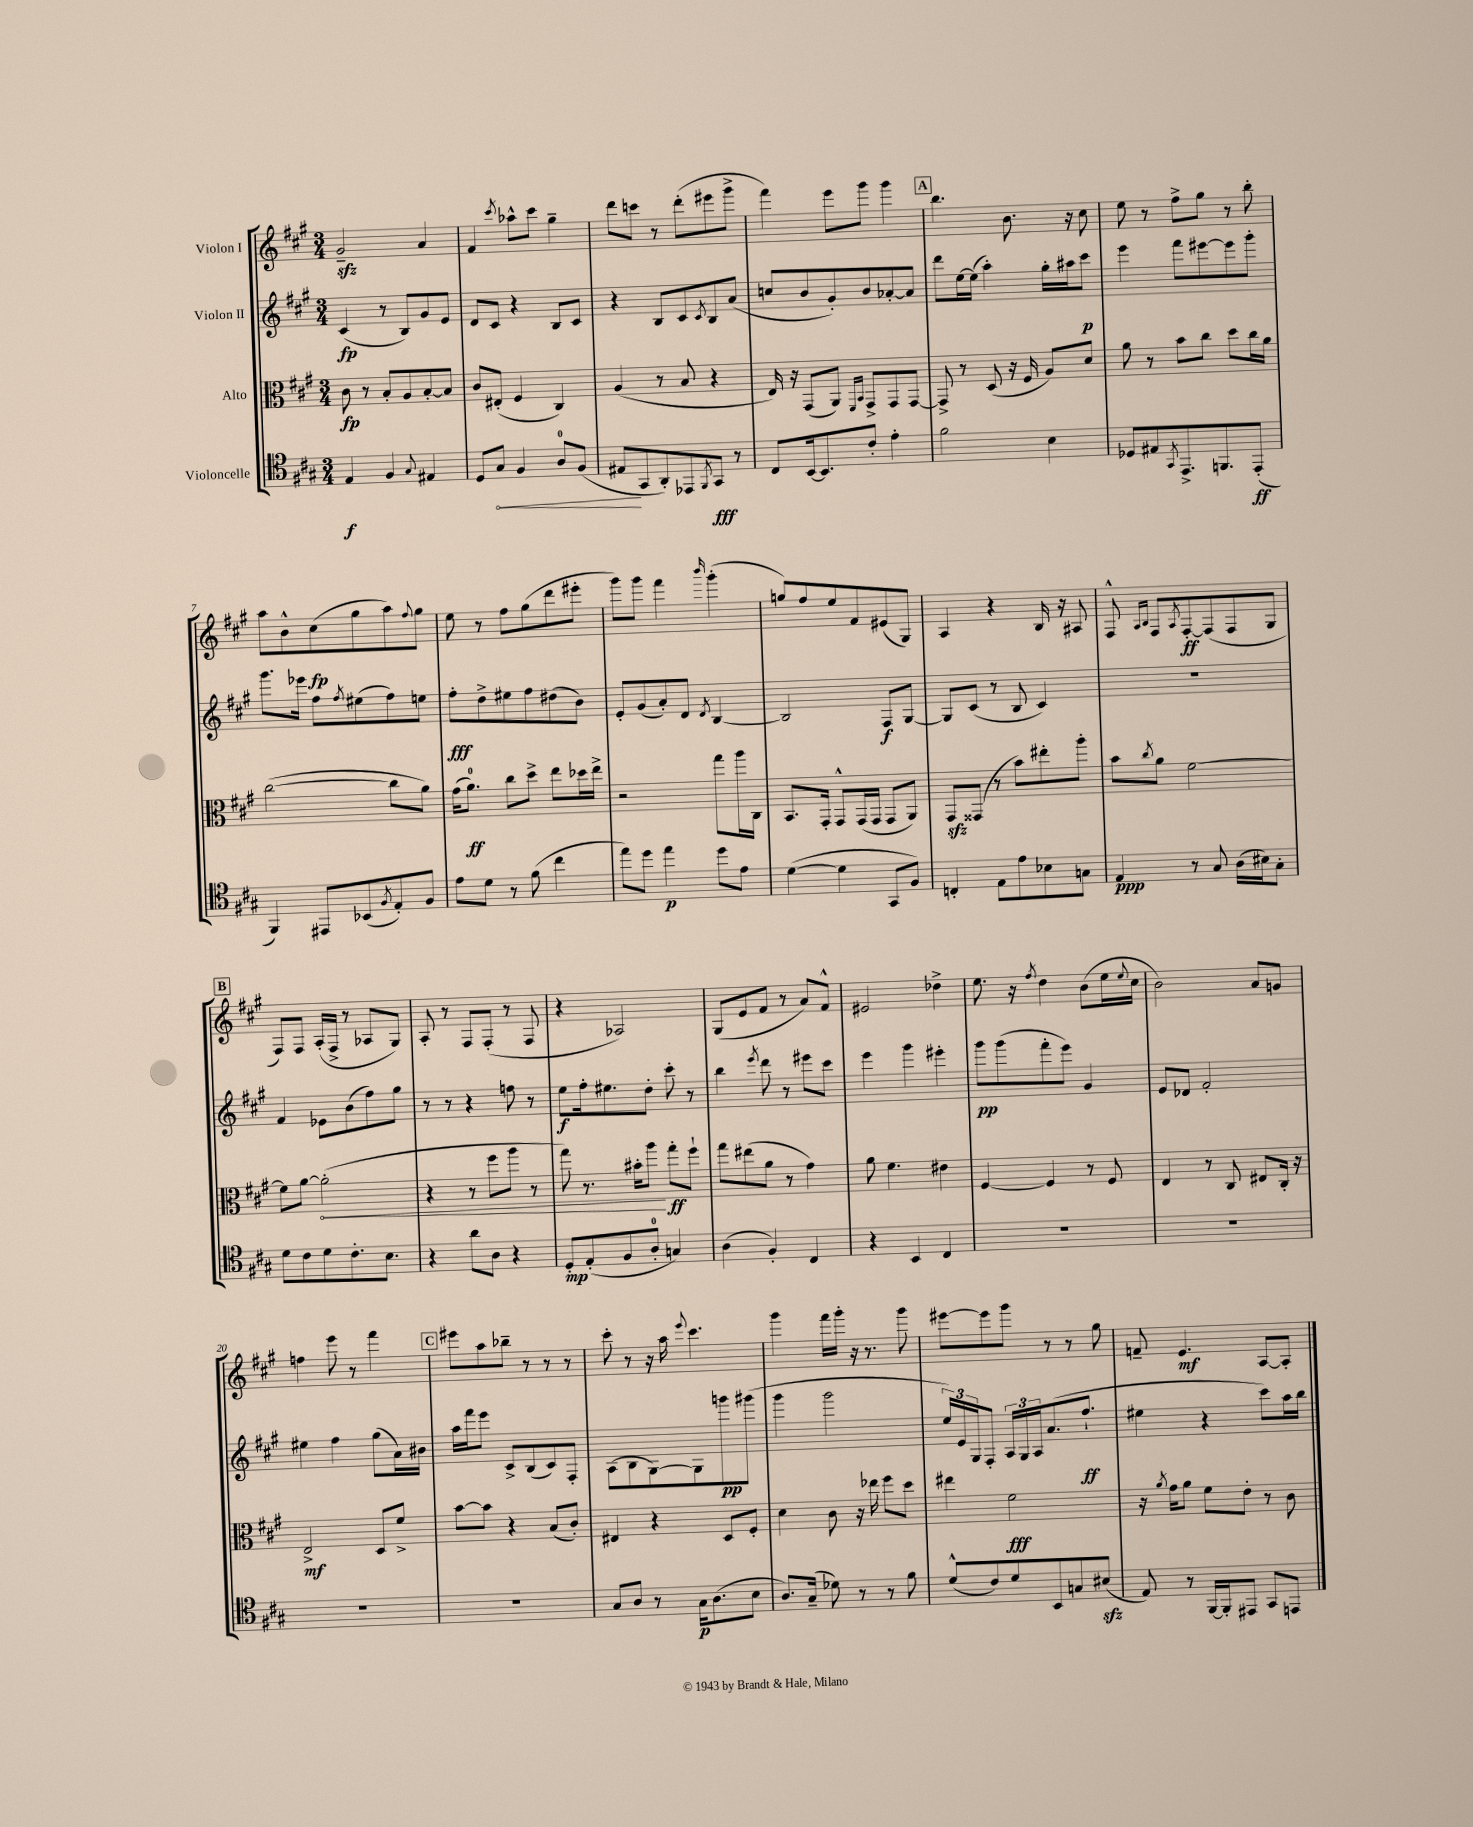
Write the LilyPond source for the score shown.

<<
\new StaffGroup <<
\new Staff = "s0" \with { instrumentName = "Violon I" } {
    \clef treble \key a \major \numericTimeSignature \time 3/4
    gis'2--\sfz a'4 |
    fis'4 \acciaccatura { cis'''8 } aes''8-^ cis'''8 gis''4-- |
    d'''8 c'''8 r8 d'''8-.( eis'''8 gis'''8-> |
    fis'''4) e'''8 gis'''8 gis'''4 |
    \mark \markup { \box "A" } b''4. b'8. r16 cis''8 |
    e''8 r8 fis''8-> gis''8 r8 b''8-. |
    a''8 b'8-^ cis''8\fp( gis''8 a''8) \appoggiatura { fis''8 } gis''8 |
    e''8 r8 fis''8 gis''8( d'''8 eis'''8-. |
    gis'''8) gis'''8 fis'''4 \grace { b'''16 } gis'''4-.( |
    g''8) fis''8 e''8 fis'8 eis'8( gis8) |
    a4 r4 b16 r16 ais8 |
    fis8-^ \grace { a16 b16 } fis8 \acciaccatura { a8 } fis8~-.\ff fis8( fis8 gis8 |
    \mark \markup { \box "B" } fis8) fis8 a16-.( fis16-> r8 aes8 gis8) |
    a8-. r8 fis8 fis8-.( r8 fis8 |
    r4 aes2) |
    gis8( e'8 fis'8 r8 a'8) fis'8-^ |
    eis'2 des''4-> |
    e''8. r16 \acciaccatura { fis''8 } d''4 b'8( e''16 \appoggiatura { e''8 } cis''16 |
    b'2) a'8 g'8 |
    f''4 e'''8 r8 fis'''4 |
    \mark \markup { \box "C" } eis'''8 a''8 bes''8-- r8 r8 r8 |
    cis'''8-. r8 r16 a''16 \appoggiatura { e'''8 } cis'''4. |
    gis'''4 fis'''16 gis'''16-. r16 r8. gis'''8 |
    eis'''8~ eis'''8 gis'''8 r8 r8 gis''8 |
    f'8-- e'4.\mf a8~ a8-. \bar "|." |
}
\new Staff = "s1" \with { instrumentName = "Violon II" } {
    \clef treble \key a \major \numericTimeSignature \time 3/4
    cis'4\fp( r8 b8) gis'8 e'8 |
    d'8 cis'8 r4 b8 cis'8 |
    r4 b8 cis'8 \acciaccatura { cis'8 } b8 a'8( |
    c''8 b'8 gis'8-.) b'8 aes'8~-. aes'8 |
    \mark \markup { \box "A" } d'''8 e''16~ e''16( a''4-.) gis''16-. ais''16 cis'''8\p |
    e'''4 fis'''8 eis'''8~ eis'''8 gis'''8-. |
    gis'''8. ees'''16 fis''8 \acciaccatura { fis''8 } eis''8( fis''8) e''8 |
    fis''8-.\fff d''8-> eis''8 fis''8 dis''8( b'8) |
    e'8-. gis'8( a'8-.) d'8 \acciaccatura { d'8 } b4~ |
    b2 fis8\f gis8~ |
    gis8 cis'8( r8 b8 cis'4) |
    r2. |
    \mark \markup { \box "B" } fis'4 ees'8 b'8( fis''8) gis''8 |
    r8 r8 r4 f''8 r8 |
    e''8\f fis''16-. eis''8. d''8-. cis'''8-. r8 |
    b''4 \acciaccatura { e'''8 } d'''8 r8 eis'''8 cis'''8 |
    e'''4 gis'''4 eis'''4-. |
    gis'''8\pp gis'''8( fis'''8-. e'''8) gis'4 |
    e'8 des'8 fis'2-. |
    eis''4 fis''4 gis''8( a'16) bis'16 |
    \mark \markup { \box "C" } a''16 fis'''16 e'''8 cis'8-> b8( cis'8) fis8-. |
    a8( b8 gis8~) gis8 g'''8\pp gis'''8( |
    gis'''4 gis'''2 |
    \tuplet 3/2 { e''16) e'16 gis16 } fis8-. \tuplet 3/2 { a16 gis16 a16 } a'8.( fis''8.-!\ff |
    eis''4 r4 cis'''8) a''16 b''16 \bar "|." |
}
\new Staff = "s2" \with { instrumentName = "Alto" } {
    \clef alto \key a \major \numericTimeSignature \time 3/4
    cis'8\fp r8 b8-. a8 b8~-. b8 |
    cis'8 eis8-.( fis4 cis4) |
    a4( r8 b8 r4 |
    e16) r16 gis,8( a,8) \grace { fis,16 b,16 } gis,8-> gis,8 gis,8~ |
    \mark \markup { \box "A" } gis,8-> r8 d8( r16 fis16 a8) d'8 |
    a'8 r8 b'8 cis''8 d''8 cis''16 a'16 |
    cis''2~( cis''8 a'8) |
    gis'16( a'8.-0\ff) cis''8 d''8-> e''8 des''16 e''16-> |
    r2 gis''8 a''16 cis16 |
    b,8. gis,16-. gis,8-^ gis,16( gis,16 gis,8 a,8) |
    gis,8\sfz gisis,8( r8 b'8) eis''8-. a''8-. |
    b'8 \acciaccatura { cis''8 } a'8 fis'2~ |
    \mark \markup { \box "B" } fis'8 a'8~ \once \override Hairpin.circled-tip = ##t a'2-.\<( |
    r4 r8 fis''8 a''8 r8 |
    gis''8) r8. bis'16-. a''8\! gis''8-.\ff fis''8-! |
    gis''8 eis''8( a'8 r8 gis'4) |
    a'8 fis'4. eis'4 |
    fis4~ fis4 r8 fis8 |
    e4 r8 cis8 eis8 cis16-. r16 |
    e2->\mf d8 fis'8-> |
    \mark \markup { \box "C" } b'8~ b'8 r4 b8( cis'8-.) |
    eis4 r4 d8 fis8-. |
    d'4 cis'8 r16 ees''16 fis''8 d''8 |
    eis''4 fis'2\fff |
    r16 \acciaccatura { a'8 } gis'16 a'8 fis'8 e'8-. r8 cis'8 \bar "|." |
}
\new Staff = "s3" \with { instrumentName = "Violoncelle" } {
    \clef tenor \key a \major \numericTimeSignature \time 3/4
    e4\f fis4 \appoggiatura { gis8 } eis4 |
    d8 \once \override Hairpin.circled-tip = ##t gis8\< fis4 a8-0 fis8( |
    eis8\! gis,8 a,8-.) ees,8 \acciaccatura { fis,8 } gis,8\fff r8 |
    cis8 b,16~ b,8. cis'8-. e'4-. |
    \mark \markup { \box "A" } fis'2 b4 |
    des8 eis8 \acciaccatura { gis,8 } e,8.-> f,8. e,8-.\ff( |
    fis,4) eis,8 bes,8( \acciaccatura { fis8 } e8-.) fis8 |
    e'8 d'8 r8 fis'8( cis''4 |
    e''8) d''8 e''4\p d''8 e'8 |
    d'4~( d'4 gis,8 fis8) |
    c4-. e8 e'8 bes8 g8 |
    e4\ppp r8 gis8 a16( bis16) gis8-. |
    \mark \markup { \box "B" } d'8 cis'8 d'8 cis'8.-. b8. |
    r4 a'8 a8 r4 |
    d8-.\mp e8-.( fis8 a8-0-. g4) |
    a4( fis4-.) cis4 |
    r4 b,4 cis4 |
    R2. |
    R2. |
    R2. |
    \mark \markup { \box "C" } R2. |
    gis8 a8 r8 gis16\p a8.( b8 |
    a8.) gis16--( des'8) r8 r8 fis'8 |
    d'8-^( cis'8) d'8 b,8 g8 bis8\sfz( |
    e8) r8 fis,16~ fis,16-. eis,8 gis,8 e,8 \bar "|." |
}
>>
>>
